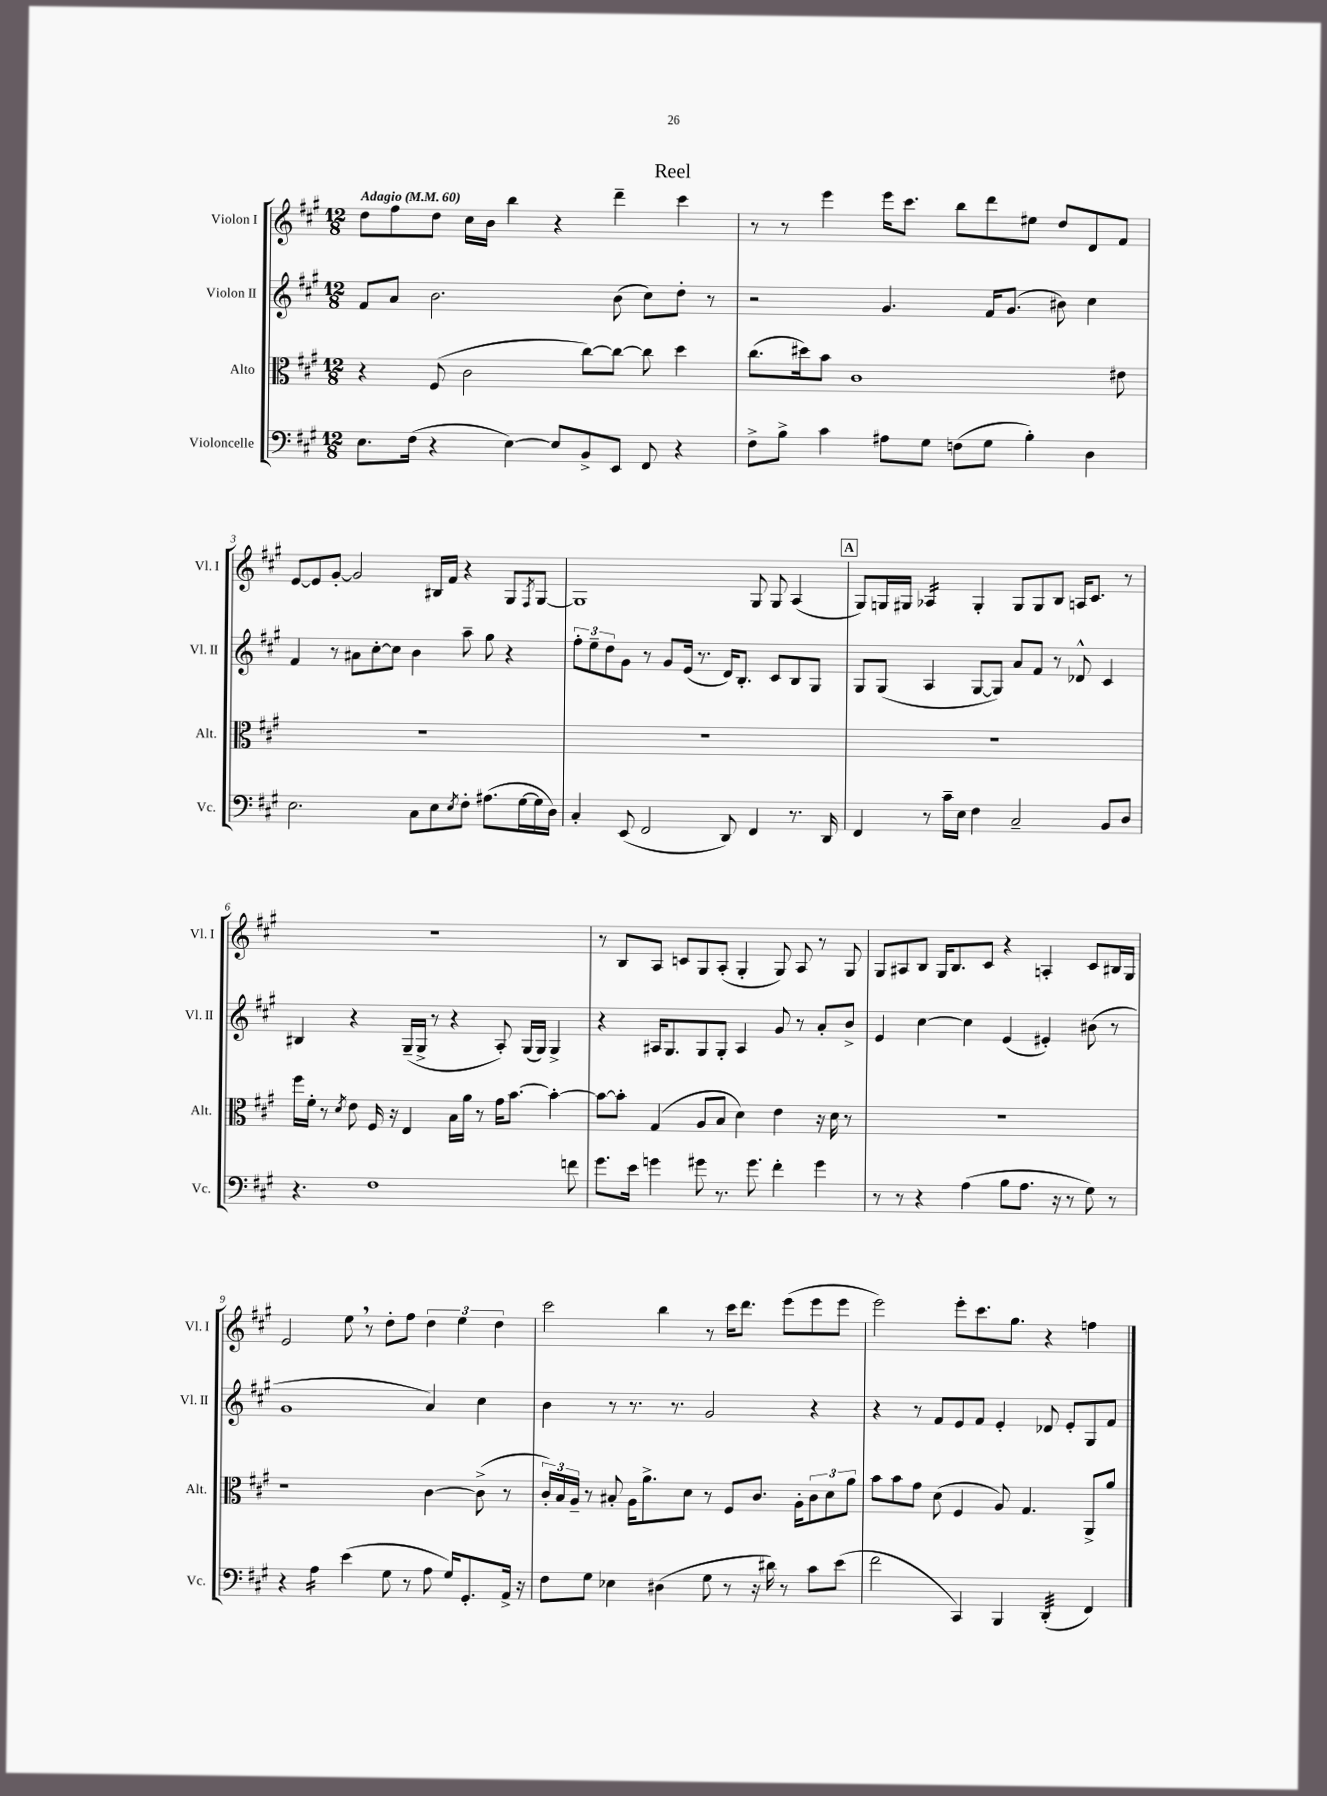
\header { title = "Reel" }
<<
\new StaffGroup <<
\new Staff = "s0" \with { instrumentName = "Violon I" shortInstrumentName = "Vl. I" } {
    \clef treble \key a \major \numericTimeSignature \time 12/8 \tempo "Adagio" 4 = 60
    d''8 fis''8 d''8 cis''16 b'16 b''4 r4 d'''4-- cis'''4 |
    r8 r8 e'''4 e'''16 cis'''8. b''8 d'''8 eis''8 d''8 d'8 fis'8 |
    e'8~ e'8 gis'8~-. gis'2 bis16 fis'16 r4 gis8 \acciaccatura { fis8 } gis8~ |
    gis1 gis8 gis8 a4( |
    \mark \markup { \box "A" } gis8) g16 gis16 aes4:16 gis4-. gis8 gis8 b8 a16 cis'8. r8 |
    R1. |
    r8 b8 a8 c'8 gis8 a8-.( gis4-. gis8) a8 r8 gis8 |
    gis8 ais8 b8 gis16 b8. cis'8 r4 a4-. cis'8 bis16 gis16 |
    e'2 e''8 \breathe r8 d''8-. fis''8 \tuplet 3/2 { d''4 e''4 d''4 } |
    cis'''2 b''4 r8 cis'''16 d'''8. e'''8( e'''8 e'''8 |
    e'''2) e'''8-. cis'''8. gis''8. r4 f''4 \bar "|." |
}
\new Staff = "s1" \with { instrumentName = "Violon II" shortInstrumentName = "Vl. II" } {
    \clef treble \key a \major \numericTimeSignature \time 12/8
    fis'8 a'8 b'2. b'8( cis''8) d''8-. r8 |
    r2 gis'4. fis'16 gis'8.( bis'8) cis''4 |
    fis'4 r8 ais'8 cis''8~-. cis''8 b'4 a''8-- gis''8 r4 |
    \tuplet 3/2 { fis''8-. e''8-- d''8 } gis'8 r8 gis'8 e'16( r8. d'16) b8.-. cis'8 b8 gis8 |
    \mark \markup { \box "A" } gis8 gis8( a4 gis8~ gis8) a'8 fis'8 r8 des'8-^ cis'4 |
    bis4 r4 gis16--( gis16-> r8 r4 a8-.) gis16( gis16) gis4-> |
    r4 ais16 gis8. gis8 gis8-. ais4 gis'8 r8 a'8-. b'8-> |
    e'4 cis''4~ cis''4 e'4( eis'4-.) bis'8( r8 |
    gis'1 a'4) cis''4 |
    b'4 r8 r8. r8. gis'2 r4 |
    r4 r8 fis'8 e'8 fis'8 e'4-. des'8 e'8-. gis8 fis'8 \bar "|." |
}
\new Staff = "s2" \with { instrumentName = "Alto" shortInstrumentName = "Alt." } {
    \clef alto \key a \major \numericTimeSignature \time 12/8
    r4 fis8( cis'2 cis''8~) cis''8~ cis''8 d''4 |
    cis''8.( dis''16) b'8 cis'1 eis'8 |
    R1. |
    R1. |
    \mark \markup { \box "A" } R1. |
    fis''16 fis'16-. r8 \acciaccatura { d'8 } e'8 fis16 r16 e4 b16 a'16 r8 gis'16 b'8.~ b'4~-. |
    b'8~ b'8-. gis4( a8 b8 d'4) e'4 r16 d'16 r8 |
    R1. |
    r1 cis'4~ cis'8->( r8 |
    \tuplet 3/2 { cis'16-.) b16 a16-- } r8 bis8-. a16 a'8.-> d'8 r8 fis8 cis'8. a16-. \tuplet 3/2 { cis'8 d'8 a'8 } |
    b'8 b'8 gis'8 d'8( fis4 a8) gis4. a,8-> a'8 \bar "|." |
}
\new Staff = "s3" \with { instrumentName = "Violoncelle" shortInstrumentName = "Vc." } {
    \clef bass \key a \major \numericTimeSignature \time 12/8
    e8. fis16( r4 e4~) e8 b,8-> e,8 fis,8 r4 |
    fis8-> b8-> cis'4 ais8 gis8 f8( gis8 b4-.) d4 |
    e2. cis8 e8 \acciaccatura { e8 } fis8-. ais8.( gis16~ gis16 d16) |
    cis4-. e,8( fis,2 d,8) fis,4 r8. d,16 |
    \mark \markup { \box "A" } fis,4 r8 cis'16-- e16 fis4 cis2-- b,8 d8 |
    r4. fis1 f'8 |
    gis'8. e'16 g'4 gis'8 r8. gis'8. fis'4-. gis'4 |
    r8 r8 r4 a4( b8 a8. r16 r8 gis8) r8 |
    r4 a4:16 e'4( gis8 r8 a8 gis16) gis,8.-. a,16-> r16 |
    fis8 gis8 ees4 dis4( gis8 r8 r16 dis'16) r8 cis'8 e'8( |
    fis'2 cis,4) b,,4 d,4:32-.( fis,4) \bar "|." |
}
>>
>>
